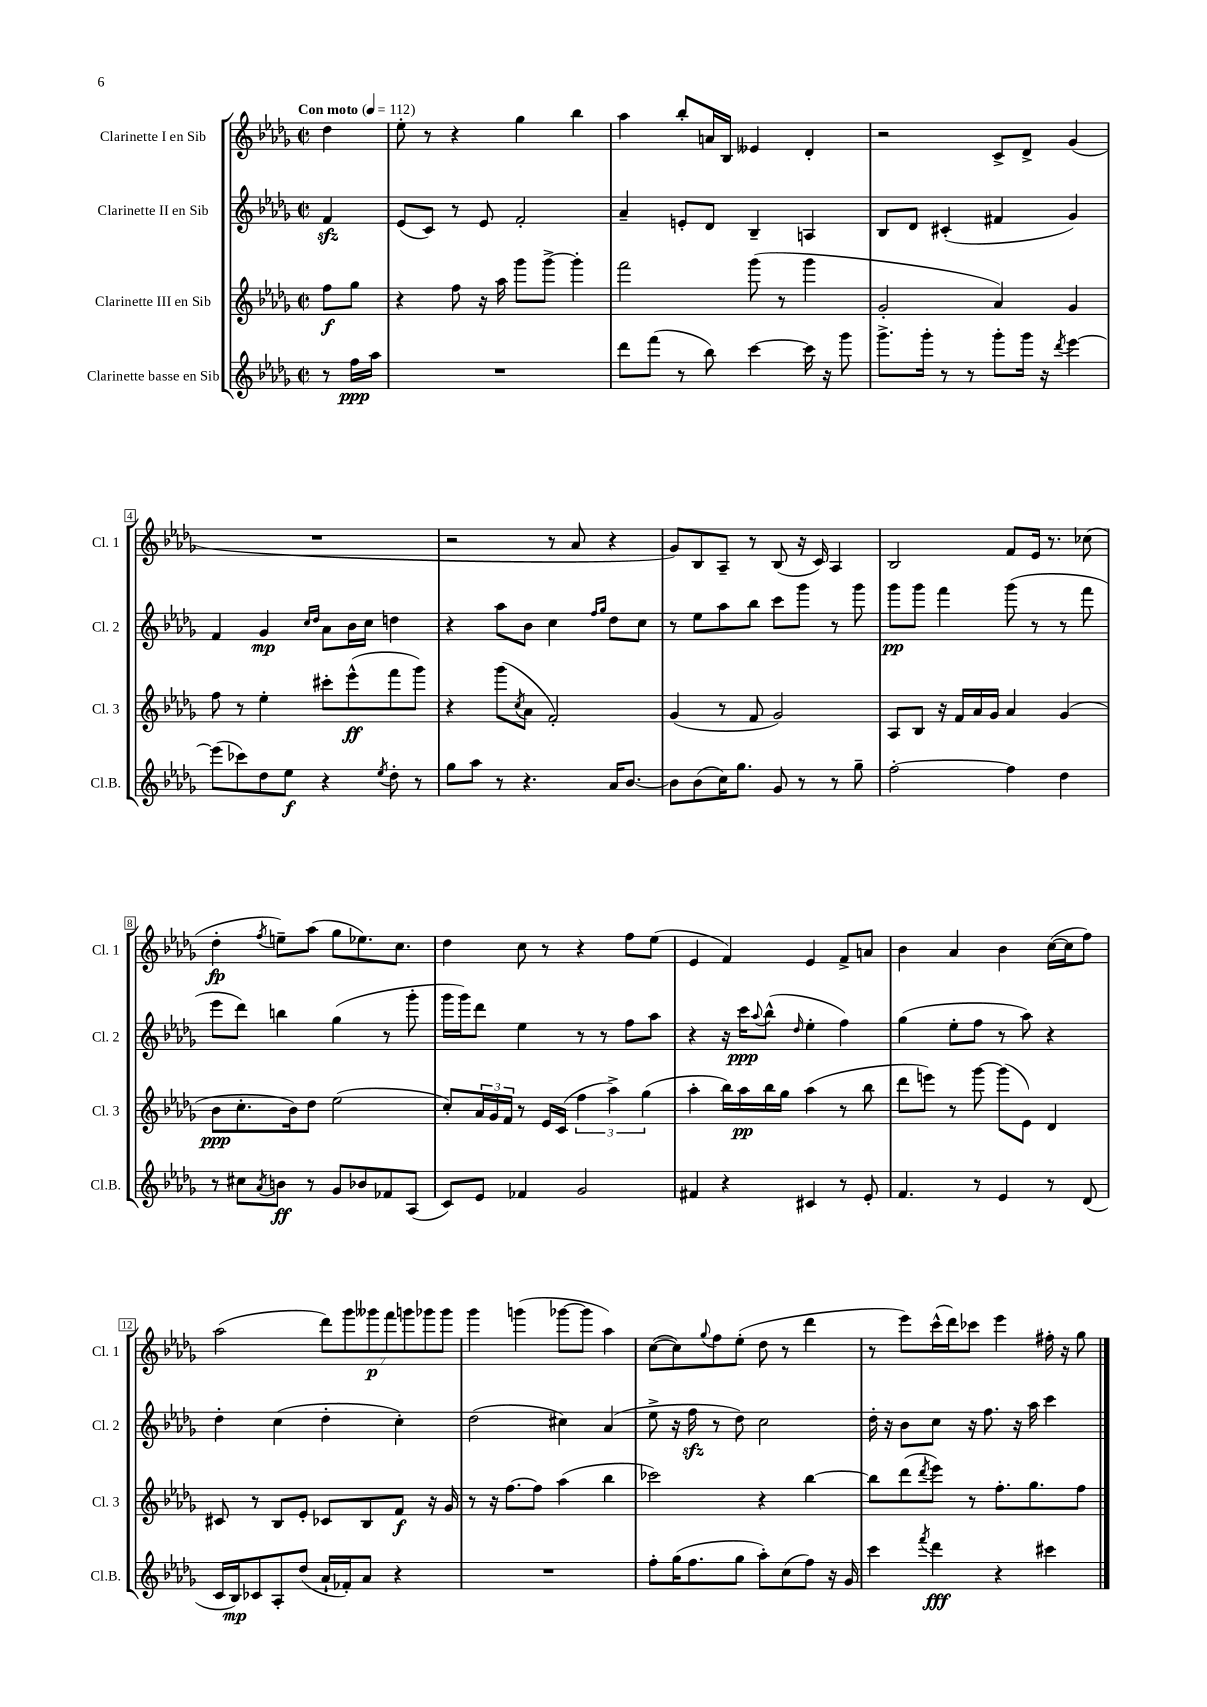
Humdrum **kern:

**kern	**dynam	**kern	**dynam	**kern	**dynam	**kern	**dynam
*part4	*part4	*part3	*part3	*part2	*part2	*part1	*part1
*staff4	*staff4	*staff3	*staff3	*staff2	*staff2	*staff1	*staff1
*I"Clarinette basse en Sib	*	*I"Clarinette III en Sib	*	*I"Clarinette II en Sib	*	*I"Clarinette I en Sib	*
*I'Cl.B.	*	*I'Cl. 3	*	*I'Cl. 2	*	*I'Cl. 1	*
*clefG2	*	*clefG2	*	*clefG2	*	*clefG2	*
*k[b-e-a-d-g-]	*	*k[b-e-a-d-g-]	*	*k[b-e-a-d-g-]	*	*k[b-e-a-d-g-]	*
*M2/2	*	*M2/2	*	*M2/2	*	*M2/2	*
*met(c|)	*	*met(c|)	*	*met(c|)	*	*met(c|)	*
*MM112	*	*MM112	*	*MM112	*	*MM112	*
=	=	=	=	=	=	=	=
!	!	!	!	!	!	!LO:TX:a:B:t=Con moto	!
8r	.	8ff\L	f	4fzz/	.	4dd-\	.
16ff\LL	ppp	8gg-\J	.	.	.	.	.
16aa-\JJ	.	.	.	.	.	.	.
=1	=1	=1	=1	=1	=1	=1	=1
1r	.	4r	.	(8e-/L	.	8ee-'\	.
.	.	.	.	8c/J)	.	8r	.
.	.	8ff\	.	8r	.	4r	.
.	.	16r	.	8e-/	.	.	.
.	.	16aa-\	.	.	.	.	.
.	.	8ggg-\L	.	2f'/	.	4gg-\	.
.	.	[8ggg-^\J	.	.	.	.	.
.	.	4ggg-'\]	.	.	.	4bb-\	.
=2	=2	=2	=2	=2	=2	=2	=2
8ddd-\L	.	2fff\	.	4a-~/	.	4aa-\	.
(8fff\J	.	.	.	.	.	.	.
8r	.	.	.	8en'/L	.	8bb-'/L	.
8bb-\)	.	.	.	8d-/J	.	16an/L	.
.	.	.	.	.	.	16B-/JJ	.
[4ccc\	.	(8ggg-\	.	4B-~/	.	4e--X/	.
.	.	8r	.	.	.	.	.
16ccc\]	.	4ggg-\	.	4An/	.	4d-'/	.
16r	.	.	.	.	.	.	.
8ggg-\	.	.	.	.	.	.	.
=3	=3	=3	=3	=3	=3	=3	=3
8.ggg-^\L	.	2g-'/	.	8B-/L	.	2r	.
.	.	.	.	8d-/J	.	.	.
16ggg-'\Jk	.	.	.	.	.	.	.
8r	.	.	.	(4c#X'/	.	.	.
8r	.	.	.	.	.	.	.
8ggg-'\L	.	4a-/)	.	4f#X/	.	8c^/L	.
16ggg-\Jk	.	.	.	.	.	8d-^/J	.
16r	.	.	.	.	.	.	.
8qddd-/	.	.	.	.	.	.	.
[4eee-\	.	4g-/	.	4g-/)	.	(4g-/	.
!!LO:LB:g=z
=4	=4	=4	=4	=4	=4	=4	=4
(8eee-\L]	.	8ff\	.	4f/	.	1r	.
8ccc-X\)	.	8r	.	.	.	.	.
8dd-\	.	4ee-'\	.	4g-/	mp	.	.
8ee-\J	f	.	.	.	.	.	.
.	.	.	.	16qqcc/LL	.	.	.
.	.	.	.	16qqdd-/JJ	.	.	.
4r	.	8ccc#X'\L	.	8a-\L	.	.	.
.	.	(8eee-^^\	ff	16b-\L	.	.	.
.	.	.	.	16cc\JJ	.	.	.
8qee-/	.	.	.	.	.	.	.
8dd-'\	.	8fff\	.	4ddn\	.	.	.
8r	.	8ggg-\J)	.	.	.	.	.
=5	=5	=5	=5	=5	=5	=5	=5
8gg-\L	.	4r	.	4r	.	2r	.
8aa-\J	.	.	.	.	.	.	.
8r	.	(8ggg-\L	.	8aa-\L	.	.	.
.	.	8qcc/	.	.	.	.	.
4.r	.	8a-\J	.	8b-\J	.	.	.
.	.	2f'/)	.	4cc\	.	8r	.
.	.	.	.	.	.	8a-/	.
.	.	.	.	16qqff/LL	.	.	.
.	.	.	.	16qqgg-/JJ	.	.	.
16a-/KL	.	.	.	8dd-\L	.	4r	.
[8.b-/J	.	.	.	.	.	.	.
.	.	.	.	8cc\J	.	.	.
=6	=6	=6	=6	=6	=6	=6	=6
8b-\L]	.	(4g-/	.	8r	.	8g-/L)	.
(8b-\	.	.	.	8ee-\L	.	8B-/	.
16cc\K)	.	8r	.	8aa-\	.	8A-~/J	.
8.gg-\J	.	.	.	.	.	.	.
.	.	8f/	.	8bb-\J	.	8r	.
8g-/	.	2g-/)	.	8ccc\L	.	(8B-/	.
8r	.	.	.	8ggg-\J	.	16r	.
.	.	.	.	.	.	16c/)	.
8r	.	.	.	8r	.	4A-/	.
8gg-~\	.	.	.	8ggg-\	.	.	.
=7	=7	=7	=7	=7	=7	=7	=7
[2ff'\	.	8A-/L	.	8ggg-\L	pp	2B-/	.
.	.	8B-/J	.	8ggg-\J	.	.	.
.	.	16r	.	4fff\	.	.	.
.	.	16f/LL	.	.	.	.	.
.	.	16a-/	.	.	.	.	.
.	.	16g-/JJ	.	.	.	.	.
4ff\]	.	4a-/	.	(8ggg-\	.	8f/L	.
.	.	.	.	8r	.	16e-/Jk	.
.	.	.	.	.	.	8.r	.
4dd-\	.	(4g-/	.	8r	.	.	.
.	.	.	.	8fff\	.	(8cc-X\	.
!!LO:LB:g=z
=8	=8	=8	=8	=8	=8	=8	=8
8r	.	8b-\L	ppp	8eee-\L	.	4dd-'\	fp
8cc#X\L	.	8.cc'\	.	8ddd-\J)	.	.	.
8qa-/	.	.	.	.	.	8qff/	.
8bn\J	ff	.	.	4bbn\	.	8een~\L)	.
.	.	16b-\k)	.	.	.	.	.
8r	.	8dd-\J	.	.	.	(8aa-\J	.
8g-/L	.	(2ee-\	.	(4gg-\	.	8gg-\L	.
8b-X/	.	.	.	.	.	8.ee-X\)	.
8f-X/	.	.	.	8r	.	.	.
.	.	.	.	.	.	8.cc\J	.
(8A-/J	.	.	.	8ggg-'\	.	.	.
=9	=9	=9	=9	=9	=9	=9	=9
8c/L)	.	8cc'/L)	.	16ggg-\LL	.	4dd-\	.
.	.	.	.	16ggg-\J)	.	.	.
8e-/J	.	24a-/L	.	8ddd-\J	.	.	.
.	.	24g-/	.	.	.	.	.
.	.	24f/JJ	.	.	.	.	.
4f-X/	.	8r	.	4ee-\	.	8cc\	.
.	.	16e-/LL	.	.	.	8r	.
.	.	(16c/JJ	.	.	.	.	.
2g-/	.	6ff\	.	8r	.	4r	.
.	.	.	.	8r	.	.	.
.	.	6aa-^\)	.	.	.	.	.
.	.	.	.	8ff\L	.	8ff\L	.
.	.	(6gg-\	.	.	.	.	.
.	.	.	.	8aa-\J	.	(8ee-\J	.
=10	=10	=10	=10	=10	=10	=10	=10
4f#X/	.	4aa-'\	.	4r	.	4e-/	.
4r	.	16bb-\LL)	.	16r	.	4f/)	.
.	.	16aa-\	pp	16ccc\KL	ppp	.	.
.	.	.	.	8qqaa-/	.	.	.
.	.	16bb-\	.	(8bb-^^\J	.	.	.
.	.	16gg-\JJ	.	.	.	.	.
.	.	.	.	16qqdd-/	.	.	.
4c#X/	.	(4aa-\	.	4ee-'\	.	4e-/	.
8r	.	8r	.	4ff\)	.	8f^/L	.
8e-'/	.	8bb-\	.	.	.	8an/J	.
=11	=11	=11	=11	=11	=11	=11	=11
4.f/	.	8ddd-\L	.	(4gg-\	.	4b-\	.
.	.	8eeen\J)	.	.	.	.	.
.	.	8r	.	8ee-'\L	.	4a-/	.
8r	.	[8ggg-\	.	8ff\J	.	.	.
4e-/	.	(8ggg-\L]	.	8r	.	4b-\	.
.	.	8e-\J)	.	8aa-\)	.	.	.
8r	.	4d-/	.	4r	.	([16cc\LL	.
.	.	.	.	.	.	16cc\J]	.
(8d-/	.	.	.	.	.	8ff\J)	.
!!LO:LB:g=z
=12	=12	=12	=12	=12	=12	=12	=12
16c/LL	.	8c#X/	.	4dd-'\	.	(2aa-\	.
16B-/J)	mp	.	.	.	.	.	.
8c-X/	.	8r	.	.	.	.	.
8A-'/	.	8B-/L	.	(4cc\	.	.	.
(8dd-/J	.	8e-'/J	.	.	.	.	.
16a-`/LL	.	8c-X/L	.	4dd-'\	.	14ddd-\L)	.
16f-X'/J)	.	.	.	.	.	.	.
.	.	.	.	.	.	14ggg-\	.
8a-/J	.	8B-/	.	.	.	.	.
.	.	.	.	.	.	14ggg--X\	p
.	.	.	.	.	.	14fff\	.
4r	.	8f/J	f	4cc'\)	.	.	.
.	.	.	.	.	.	14gggn\	.
.	.	.	.	.	.	14ggg-X\	.
.	.	16r	.	.	.	.	.
.	.	.	.	.	.	14ggg-\J	.
.	.	16g-/	.	.	.	.	.
=13	=13	=13	=13	=13	=13	=13	=13
1r	.	8r	.	(2dd-\	.	4ggg-\	.
.	.	16r	.	.	.	.	.
.	.	[8.ff\L	.	.	.	.	.
.	.	.	.	.	.	(4gggn\	.
.	.	8ff\J]	.	.	.	.	.
.	.	(4aa-\	.	4cc#X\)	.	[8ggg-X\L	.
.	.	.	.	.	.	8ggg-\J]	.
.	.	4bb-\	.	(4a-/	.	4aa-\)	.
=14	=14	=14	=14	=14	=14	=14	=14
8ff'\L	.	2ccc-X\)	.	8ee-^\	.	([8cc\L	.
(16gg-\K	.	.	.	16r	.	8cc\])	.
8.ff\	.	.	.	16ffzz\	.	.	.
.	.	.	.	.	.	8qqgg-/	.
.	.	.	.	8r	.	8ff\	.
8gg-\J	.	.	.	8dd-\)	.	(8ee-'\J	.
8aa-'\L)	.	4r	.	2cc\	.	8dd-\	.
(8cc\	.	.	.	.	.	8r	.
8ff\J)	.	[4bb-\	.	.	.	4ddd-\	.
16r	.	.	.	.	.	.	.
16g-/	.	.	.	.	.	.	.
=15	=15	=15	=15	=15	=15	=15	=15
4ccc\	.	8bb-\L]	.	16dd-'\	.	8r	.
.	.	.	.	16r	.	.	.
.	.	(8ddd-\	.	8b-\L	.	8eee-\L)	.
8qfff/	.	8qddd-/	.	.	.	.	.
4ddd-\	fff	8eee-\J)	.	8cc\J	.	(16ccc^^\L	.
.	.	.	.	.	.	16ddd-\J)	.
.	.	8r	.	16r	.	8ccc-X\J	.
.	.	.	.	8.ff\	.	.	.
4r	.	8.ff'\L	.	.	.	4eee-\	.
.	.	.	.	16r	.	.	.
.	.	8.gg-\	.	16aa-\	.	.	.
4ccc#X\	.	.	.	4ccc\	.	16ff#X'\	.
.	.	.	.	.	.	16r	.
.	.	8ff\J	.	.	.	8gg-\	.
==	==	==	==	==	==	==	==
*-	*-	*-	*-	*-	*-	*-	*-
